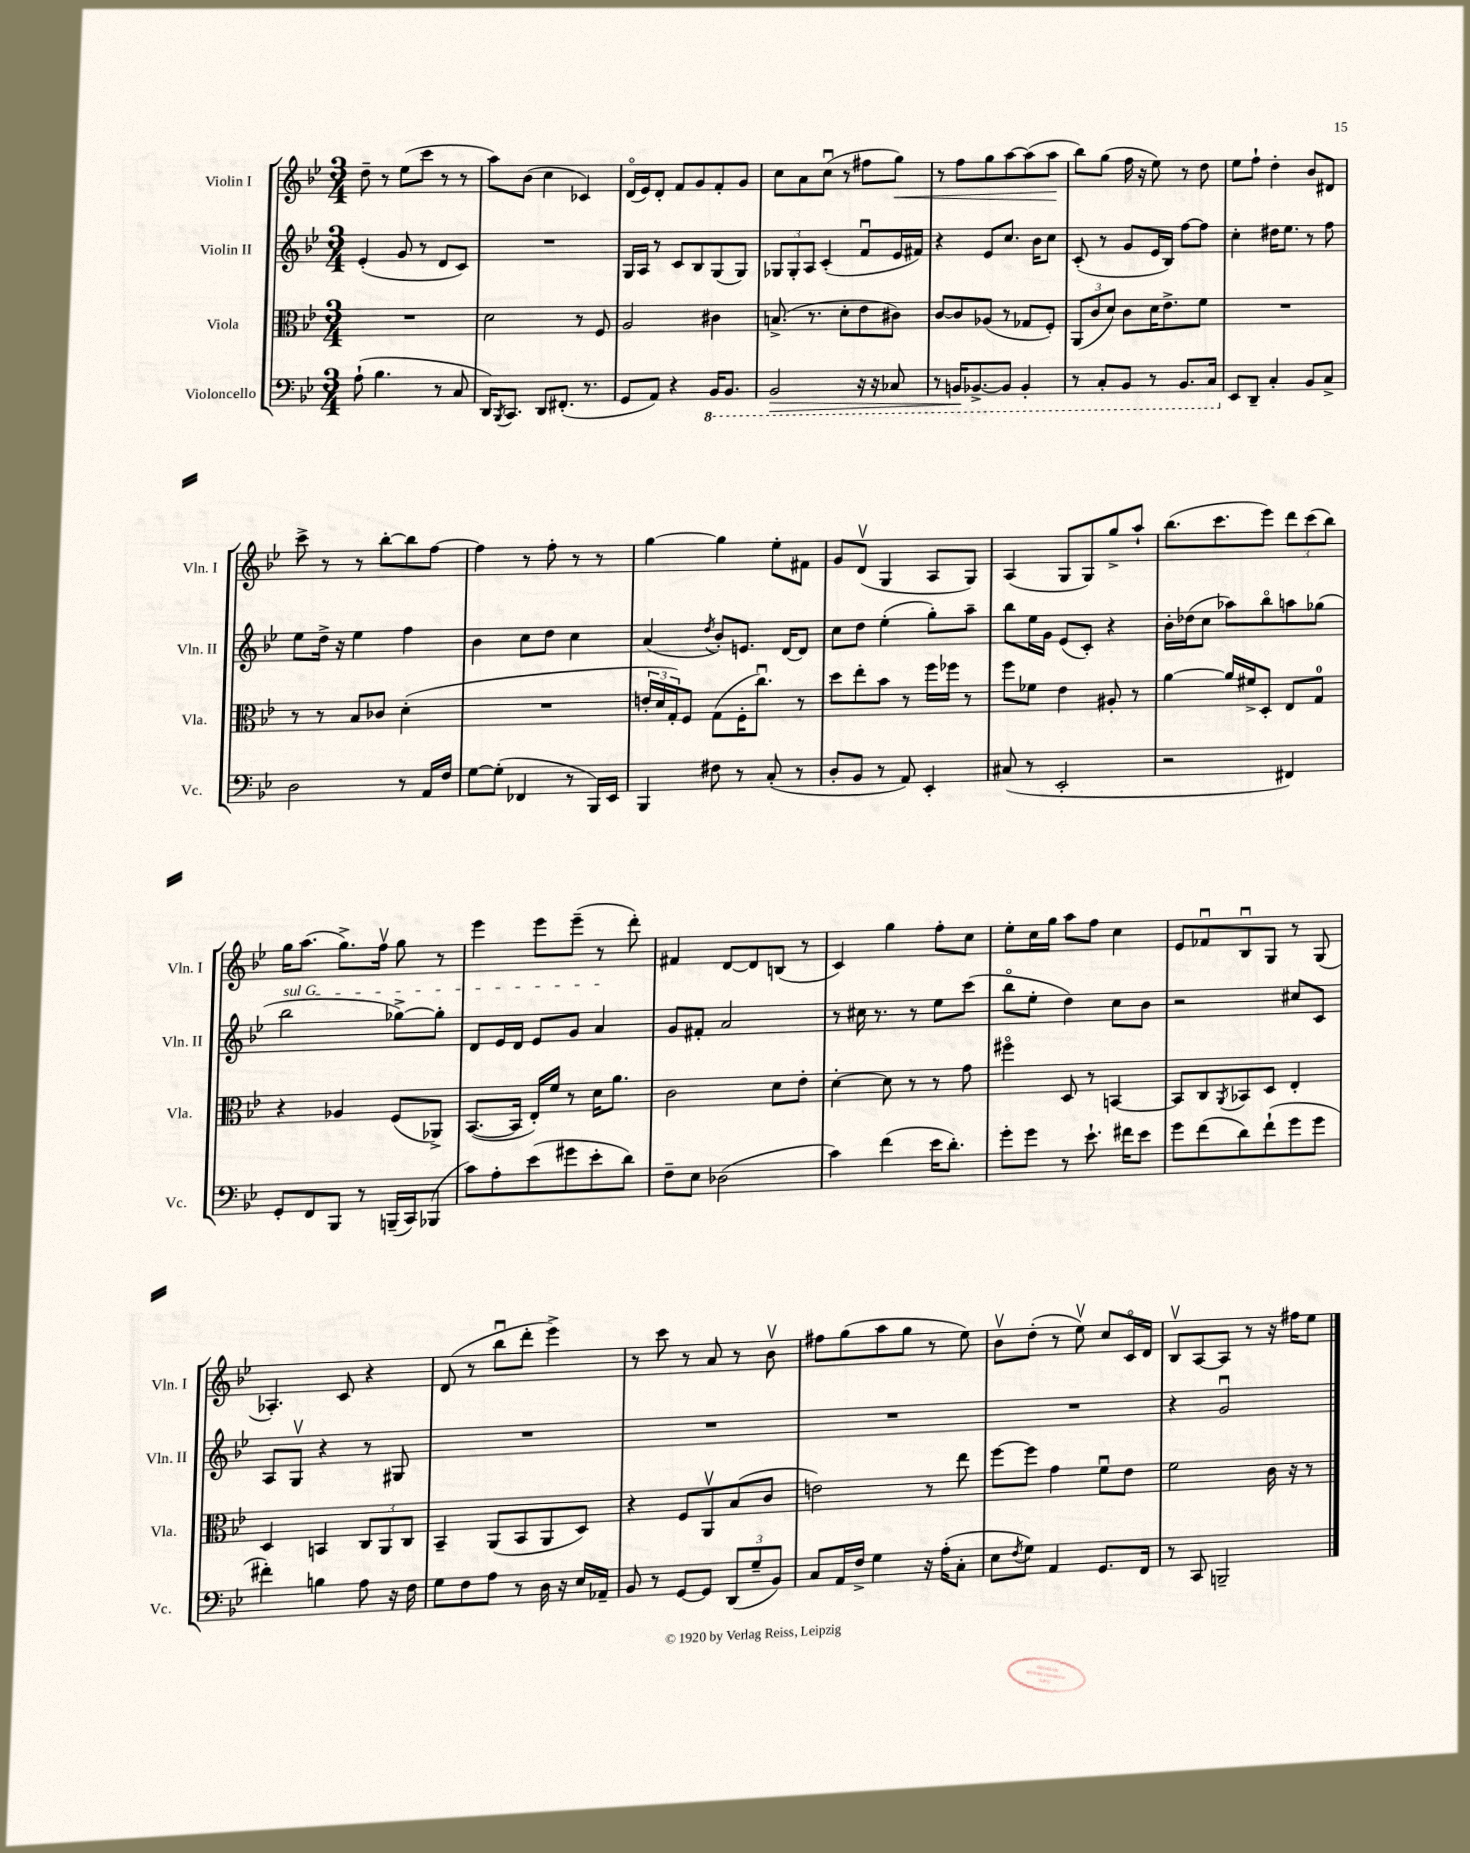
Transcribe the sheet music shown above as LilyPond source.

<<
\new StaffGroup <<
\new Staff = "s0" \with { instrumentName = "Violin I" shortInstrumentName = "Vln. I" } {
    \clef treble \key bes \major \numericTimeSignature \time 3/4
    d''8-- r8 ees''8( c'''8 r8 r8 |
    a''8) bes'8( c''4 ces'4) |
    d'16\flageolet( ees'16) d'8-. f'8 g'8 f'8-. g'8 |
    c''8 a'8 c''8\downbow( r8 fis''8 g''8\<) |
    r8 f''8 g''8 a''8~ a''8( a''8\! |
    bes''8) g''8( f''16 r16 ees''8) r8 d''8 |
    ees''8 f''8-! d''4-. bes'8 dis'8 |
    c'''8-> r8 r8 bes''8~-. bes''8 f''8~ |
    f''4 r8 f''8-. r8 r8 |
    g''4~ g''4 ees''8-. fis'8 |
    g'8 d'8\upbow( g4 a8 g8) |
    a4( g8 g8) g''8-> a''8-! |
    bes''8.( c'''8. ees'''8) \tuplet 3/2 { d'''8 c'''8( bes''8) } |
    g''16 a''8.( g''8.->) f''16\upbow g''8 r8 |
    ees'''4 ees'''8 ees'''8--( r8 d'''8-.) |
    fis'4 d'8~ d'8 b8( r8 |
    c'4) g''4 f''8-. c''8 |
    ees''8-. c''16 g''16 a''8 f''8 c''4 |
    ees'8 fes'8\downbow bes8\downbow g8 r8 g8( |
    aes4.-.) c'8 r4 |
    d'8( r8 bes''8\downbow d'''8-. ees'''4->) |
    r8 c'''8 r8 a'8 r8 bes'8\upbow |
    fis''8 g''8( a''8 g''8 r8 ees''8) |
    bes'8\upbow d''8-.( r8 ees''8\upbow) c''8 c'16\flageolet d'16 |
    bes8\upbow a8~ a8 r8 r16 fis''16 ees''8 \bar "|." |
}
\new Staff = "s1" \with { instrumentName = "Violin II" shortInstrumentName = "Vln. II" } {
    \clef treble \key bes \major \numericTimeSignature \time 3/4
    ees'4-.( g'8 r8 d'8 c'8) |
    R2. |
    g16 a16 r8 c'8 bes8 g8( g8) |
    \tuplet 3/2 { ges8 ges8-. a8 } c'4-.( f'8\downbow ees'16 fis'16) |
    r4 ees'8 c''8. bes'16 c''8 |
    c'8-.( r8 g'8 ees'16 bes16) f''8~ f''8 |
    c''4-. dis''16 ees''8. r8 f''8 |
    ees''8 d''16-> r16 ees''4 f''4 |
    bes'4 c''8 d''8 c''4 |
    a'4( \acciaccatura { d''8 } bes'8-.) e'8. d'16~ d'8 |
    c''8 d''8 ees''4-.( g''8-.) a''8-- |
    bes''8 ees''16 g'16 ees'8( c'8-.) r4 |
    bes'16-. des''16( c''8 aes''8) bes''8\flageolet a''8 ges''8( |
    \once \override TextSpanner.bound-details.left.text = \markup { \italic "sul G" } bes''2\startTextSpan ges''8~->) ges''8-. |
    d'8 ees'16 d'16 ees'8 g'8 a'4\stopTextSpan |
    g'8 fis'8-. a'2 |
    r8 cis''16 r8. r8 ees''8 c'''8( |
    bes''8\flageolet ees''8-. d''4) c''8 bes'8 |
    r2 cis''8 c'8 |
    a8 g8\upbow r4 r8 gis8 |
    R2. |
    R2. |
    R2. |
    R2. |
    r4 g'2\downbow \bar "|." |
}
\new Staff = "s2" \with { instrumentName = "Viola" shortInstrumentName = "Vla." } {
    \clef alto \key bes \major \numericTimeSignature \time 3/4
    R2. |
    d'2 r8 f8 |
    a2 cis'4 |
    b8.->( r8. d'8-. ees'8 cis'8) |
    c'8~ c'8 aes8( r8 ges8 f8-.) |
    \tuplet 3/2 { a,8( c'8 d'8) } c'8 d'16 ees'8.-> f'8 |
    R2. |
    r8 r8 bes8 ces'8 d'4-.( |
    R2. |
    \tuplet 3/2 { e'16-. d'16 g16-.) } f8 g8( f16-. c''8.\downbow) r8 |
    d''8 ees''8-. bes'8 r8 f''16 fes''16 r8 |
    f''8 fes'8 ees'4 ais8-. r8 |
    a'4~ a'16 fis'16-> d8-. ees8 g8-0 |
    r4 aes4 f8( aes,8->) |
    bes,8.~( bes,16 ees16-.) f'16 r8 d'16 a'8. |
    c'2 d'8 ees'8-. |
    d'4~-. d'8 r8 r8 g'8 |
    fis''4\flageolet d8 r8 b,4~ |
    b,8 c8 \acciaccatura { a,8 } bes,8 d8 ees4-. |
    d4 b,4 \tuplet 3/2 { c8 a,8 c8 } |
    bes,4-- a,8( bes,8 a,8 d8) |
    r4 f8 a,8\upbow bes8( c'8 |
    e'2) r8 ees''8 |
    f''8~ f''8 g'4 f'8\downbow ees'8 |
    f'2 c'16 r16 r8 \bar "|." |
}
\new Staff = "s3" \with { instrumentName = "Violoncello" shortInstrumentName = "Vc." } {
    \clef bass \key bes \major \numericTimeSignature \time 3/4
    a8-!( bes4. r8 c8 |
    d,16) \acciaccatura { bes,,8 } c,8. d,8 fis,8.-.( r8. |
    g,8 a,8) r4 \ottava #-1 bes,,16 bes,,8. |
    bes,,2\> r16 r16 ces,8 |
    r8 b,,16\! bes,,8.~-> bes,,8 bes,,4-. |
    r8 c,8-. bes,,8 r8 bes,,8. c,16 \ottava #0 |
    ees,8 d,8-- c4-. bes,8 c8-> |
    d2 r8 a,16 f16 |
    g8~ g8-.( fes,4 r8 bes,,16) ees,16 |
    bes,,4 fis8 r8 c8-.( r8 |
    d8-. bes,8 r8 a,8) ees,4-. |
    cis8( r8 ees,2-. |
    r2 fis,4) |
    g,8-. f,8 bes,,8 r8 b,,16--( c,16) bes,,8( |
    c'8) a8-. ees'8( gis'8 ees'8-. d'8) |
    f8-- ees8 des2( |
    c'4) f'4( ees'16 d'8.-.) |
    g'8-. g'8 r8 ees'8.-! fis'16 ees'8 |
    g'8 f'8( d'8) f'8-!( g'8 g'8 |
    fis'4-.) b4 a8 r16 f16 |
    g8 f8 a8 r8 d16 r16 ees16 aes,16-- |
    bes,8 r8 g,8~ g,8 \tuplet 3/2 { d,8( g8-- bes,8) } |
    c8 a,16 f16-> g4 r16 a16-.( c8-. |
    ees8 \acciaccatura { f8 } g8) a,4 g,8. f,16 |
    r8 c,8 b,,2-- \bar "|." |
}
>>
>>
\layout { \context { \Score \remove "Bar_number_engraver" } }
